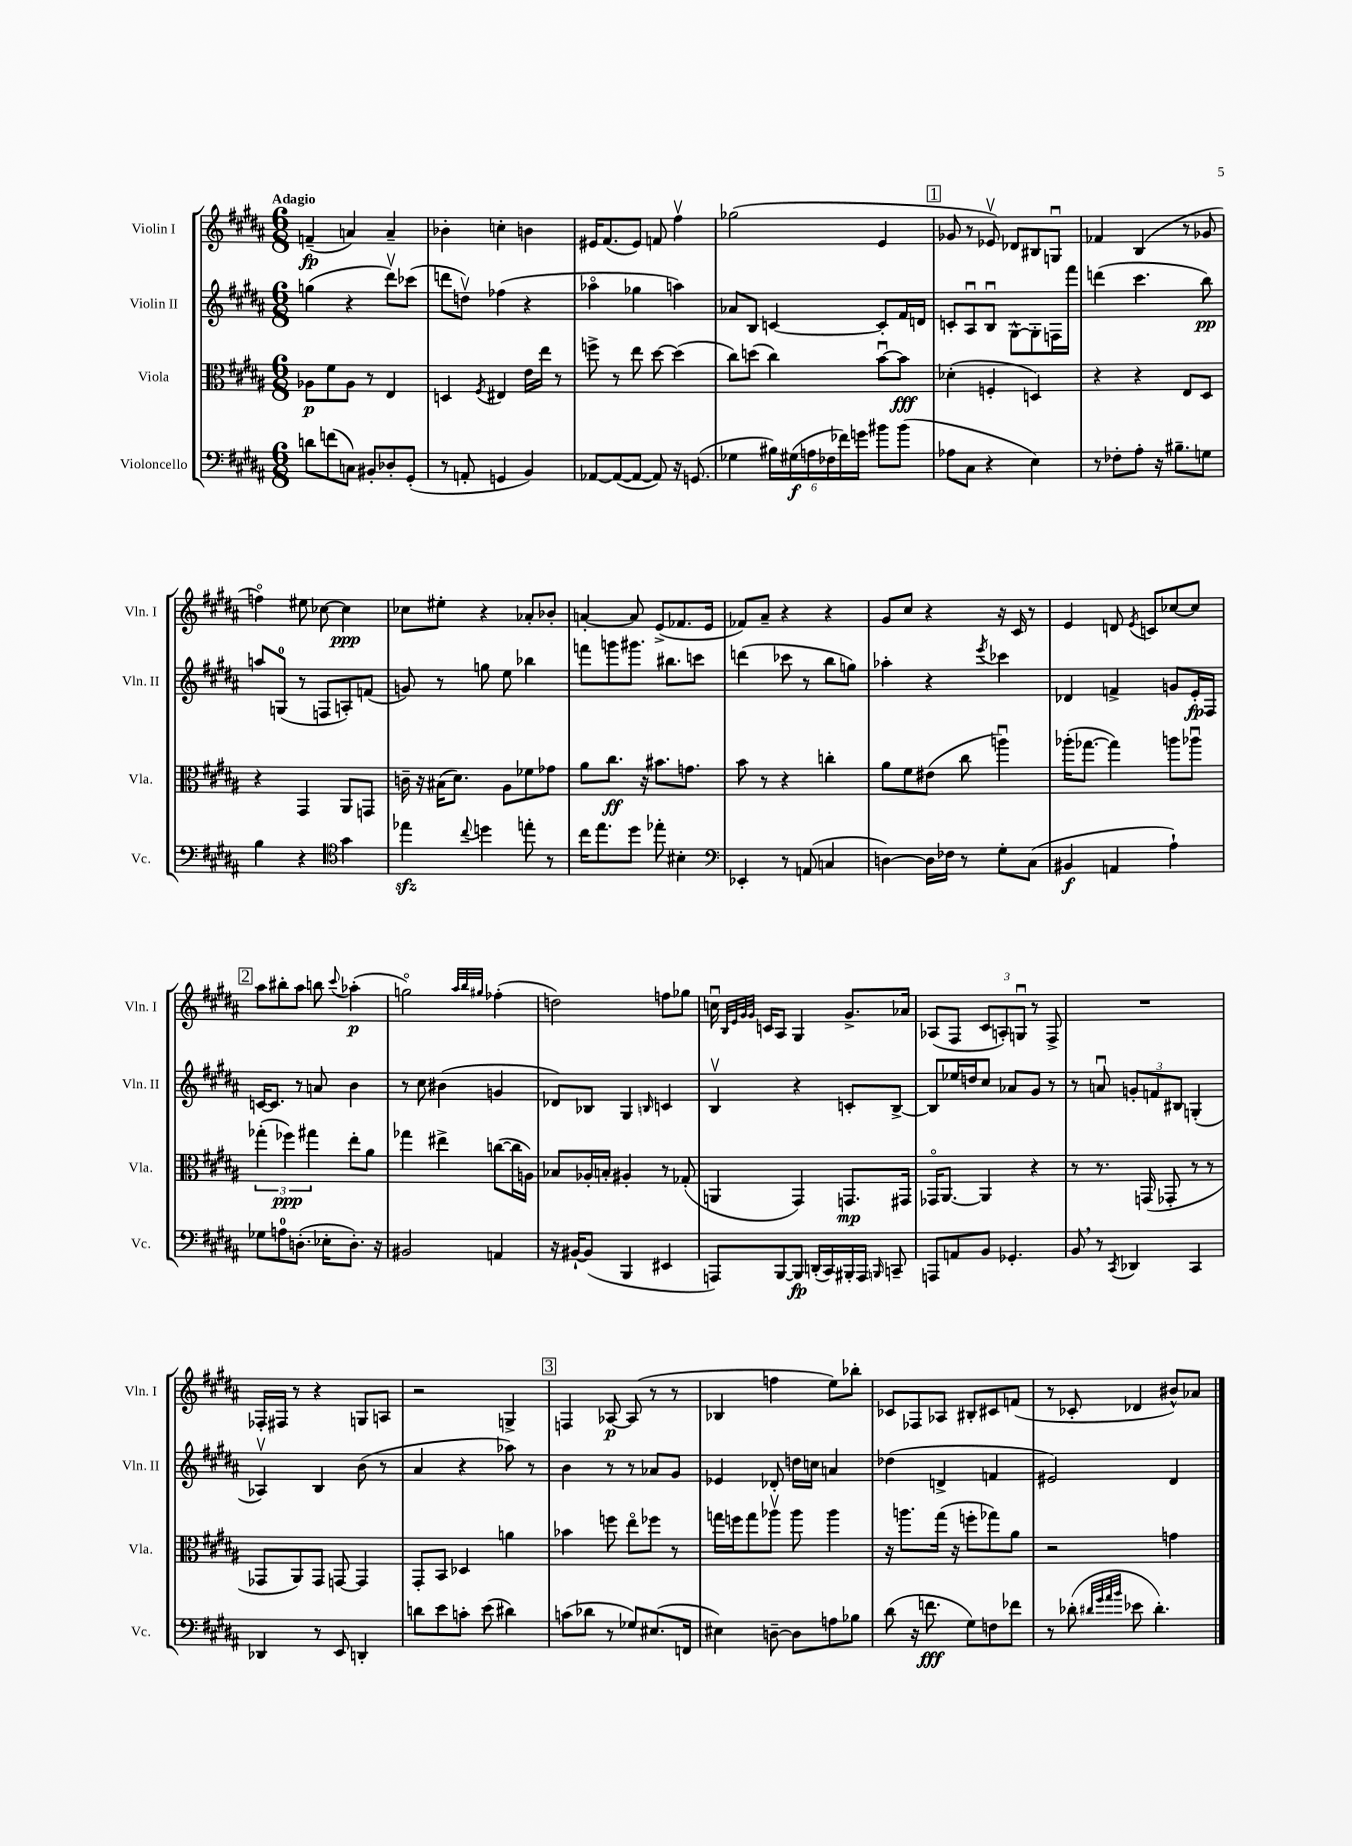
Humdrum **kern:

**kern	**kern	**kern	**kern
*staff4	*staff3	*staff2	*staff1
*clefF4	*clefC3	*clefG2	*clefG2
*k[f#c#g#d#a#]	*k[f#c#g#d#a#]	*k[f#c#g#d#a#]	*k[f#c#g#d#a#]
*M6/8	*M6/8	*M6/8	*M6/8
8d	8A-	(4gg	(4f~
(8f	8f#	.	.
8C)	8A-	4r	4a)
8BB#'	8r	.	.
8D-'	4E	8ddd#v)	4a~
(8GG#'	.	(8ccc-	.
=	=	=	=
8r	4D	8ddd	4b-'
8AA'	.	8ddv)	.
.	8qF#	.	.
4GG	4E#	(4ff-	4cc'
4BB)	16e	4r	4b
.	16ee	.	.
.	8r	.	.
=	=	=	=
[8AA-	8ff^	4aa-o	16e#
.	.	.	(8.f#
(8AA-_	8r	.	.
8AA-_	8ee	4gg-	8e#)
8AA-])	[8dd#	.	8f
16r	(4dd#]	4aa)	4ff#v
(8.GG	.	.	.
=	=	=	=
4G-	8cc#)	8a-	(2gg-
.	(8dd	8B	.
24B#)	4cc#)	[4c	.
(24G#	.	.	.
24A	.	.	.
24F-	.	.	.
24f-)	.	.	.
24g	.	.	.
8b#	[8bu	8c']	4e
(8b#	8b]	16f#	.
.	.	16d	.
=	=	=	=
8A-	(4d-'	8c'	8g-
8C#	.	8A#u	8r
4r	4F'	8Bu	8e-v)
.	.	[8G#^^	8d-
4E)	4D)	8G#']	8B#
.	.	16F	8Gu
.	.	16fff#	.
=	=	=	=
8r	4r	(4ddd	4f-
8F-'	.	.	.
8A#'	4r	4.ccc#	(4B
16r	.	.	.
8.B#~	.	.	.
.	8E	.	8r
8G	8D#	8bb)	8g-
=	=	=	=
4B	4r	8aa	4ffo)
.	.	(8G	.
4r	4GG#	8r	8ee#
.	.	8F	[8cc-
*clefC4	*	*	*
4g#	8AA#	8A')	4cc-]
.	8GG	(8f	.
=	=	=	=
4ee-	16c~	8g)	8cc-
.	16r	.	.
.	(16B#	8r	8ee#'
.	8.d#)	.	.
8qqcc#	.	.	.
4dd	.	8gg	4r
.	8A#	8ee	.
8ee'	8f-	4bb-	8a-'
8r	8g-	.	8b-'
=	=	=	=
16cc#	8a#	8fff	[4a'
8.ee	.	.	.
.	8.cc#	8ggg	.
8dd#	.	8.ggg#	8a]
.	16r	.	.
8ee-'	8.b#	.	(8e^
.	.	8.bb#	.
4B#'	.	.	8.f-
.	8.g	.	.
.	.	8ccc	.
.	.	.	16e
=	=	=	=
*clefF4	*	*	*
4EE-'	8b	(4ddd	8f-)
.	8r	.	8a#~
8r	4r	8ccc-	4r
(8AA	.	8r	.
4C	4cc'	8bb	4r
.	.	8gg)	.
=	=	=	=
[4D)	8a#	4aa-'	8g#
.	8f#	.	8cc#
16D]	(8e#	4r	4r
16F-	.	.	.
8r	8cc#	.	.
.	.	8qeee	.
8G#'	4aau)	4ccc-	16r
.	.	.	16c#
(8C#	.	.	8r
=	=	=	=
4BB#	(16aa-'	4d-	4e
.	[8.gg-	.	.
4AA	4gg-])	4f^	8d
.	.	.	8qe
.	.	.	8c
4A#`)	8aa	8g	[8cc-
.	8aa-u	16e'	8cc-]
.	.	16F#	.
=	=	=	=
8G-	(6gg-'	[16c	8aa#
.	.	8.c]	.
8A	.	.	8bb#'
.	6ff-)	.	.
(8.D'	.	8r	8aa#
.	6gg#	.	.
.	.	8a	8bb
16E-'	.	.	.
.	.	.	8qqccc#
8.D')	8ee'	4b	(4aa-'
.	8a#	.	.
16r	.	.	.
=	=	=	=
2BB#	4gg-	8r	2ggo)
.	.	8cc#	.
.	4ee#^	(4b#	.
.	.	.	32qqaa#
.	.	.	32qqbb
.	.	.	32qqgg#
4AA	([8cc	4g	(4ff-'
.	16cc]	.	.
.	16A)	.	.
=	=	=	=
16r	8B-	8d-)	2dd)
[16BB#`	.	.	.
(8BB#]	16A-'	8B-	.
.	16B'	.	.
4BBB	4A#'	4G#	.
.	.	16qqB	.
4EE#	8r	4c	8ff
.	(8G-'	.	8gg-
=	=	=	=
8AAA)	4AA	4Bv	16ccu
.	.	.	32qqB
.	.	.	32qqe
.	.	.	32qqg#
.	.	.	32qqg#
.	.	.	16c
[8BBB	.	.	8A#
8BBB]	4GG#)	4r	4G#
(16DD'	.	.	.
16CC#)	.	.	.
16BBB#'	8.GG	8c'	8.g#^
16AAA	.	.	.
16qqBBB	.	.	.
8CC~	.	[8B^	.
.	16GG#	.	16a-
=	=	=	=
8AAA	16GG-o	8B]	(8A-
.	[8.AA#	.	.
8AA	.	16ee-	8F#
.	.	16dd	.
8BB	4AA#]	8cc#	12c#
.	.	.	12A')
4.GG-'	.	8a-	.
.	.	.	12Gu
.	4r	8g#	8r
.	.	8r	8F#^
=	=	=	=
8BB	8r	8r	2.r
8r	8.r	8au	.
8qCC#	.	.	.
4DD-	.	12g'	.
.	(16GG	.	.
.	.	12f	.
.	8GG-'	.	.
.	.	12B#	.
4CC#	8r	(4G'	.
.	8r	.	.
=	=	=	=
4DD-	8GG-	4A-v)	16F-'
.	.	.	16F#
.	8AA#)	.	8r
8r	8GG-	4B	4r
8EE	[8GG	.	.
4DD'	4GG]	(8b	8G
.	.	8r	8A
=	=	=	=
8d	8GG#'	4a#	2r
8e	8BB	.	.
8c'	4D-	4r	.
(8e	.	.	.
4d#)	4a	8aa-)	4G^
.	.	8r	.
=	=	=	=
(8c	4b-	4b	4F
8d-	.	.	.
8r	8ff	8r	[8A-
8G-)	8eeo	8r	(8A-]
(8.E#	8ff-	8a-	8r
.	8r	8g#	8r
16FF	.	.	.
=	=	=	=
4E#)	16gg	4e-	4B-
.	16ff	.	.
.	8gg	.	.
[8D~	8aa-v	8d-'	4ff
8D]	8aa-	16dd	.
.	.	16cc	.
8A	4aa-	4a	8ee)
8B-	.	.	8bb-'
=	=	=	=
(8d#	16r	(4dd-	8c-
.	8.aa	.	.
16r	.	.	8F-
8.f	.	.	.
.	(16gg#	4d^	8A-
.	16r	.	.
8G#)	8ff'	.	8B#'
8F	8gg-)	4f	8c#
8f-	8a#	.	(8f
=	=	=	=
8r	2r	2e#)	8r
(8d-'	.	.	8c-'
32qqd#	.	.	.
32qqg#	.	.	.
32qqa#	.	.	.
32qqb	.	.	.
8e-	.	.	4d-
4.d#')	.	.	.
.	4g	4d#	8b#^^)
.	.	.	8a-
==	==	==	==
*-	*-	*-	*-
